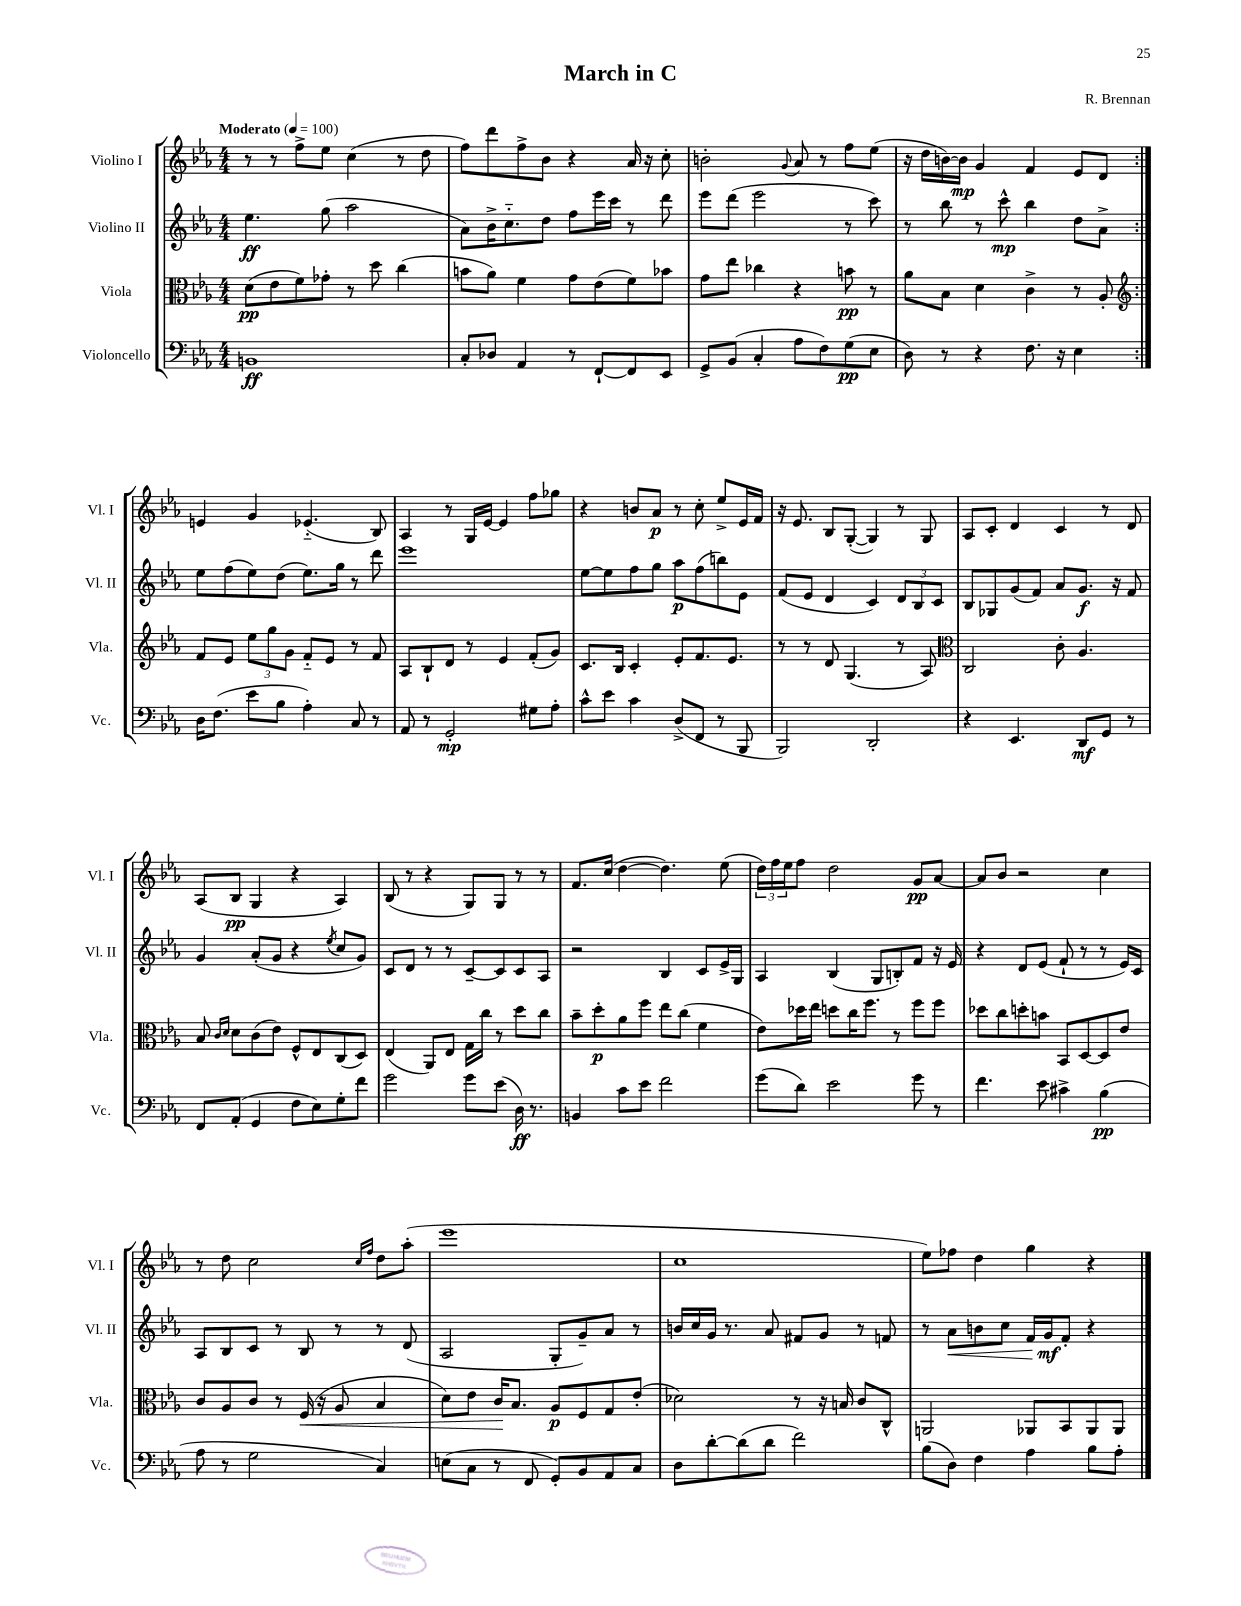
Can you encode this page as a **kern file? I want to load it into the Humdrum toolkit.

**kern	**dynam	**kern	**dynam	**kern	**dynam	**kern	**dynam
*part4	*part4	*part3	*part3	*part2	*part2	*part1	*part1
*staff4	*staff4	*staff3	*staff3	*staff2	*staff2	*staff1	*staff1
*I"Violoncello	*	*I"Viola	*	*I"Violino II	*	*I"Violino I	*
*I'Vc.	*	*I'Vla.	*	*I'Vl. II	*	*I'Vl. I	*
*clefF4	*	*clefC3	*	*clefG2	*	*clefG2	*
*k[b-e-a-]	*	*k[b-e-a-]	*	*k[b-e-a-]	*	*k[b-e-a-]	*
*M4/4	*	*M4/4	*	*M4/4	*	*M4/4	*
*MM100	*	*MM100	*	*MM100	*	*MM100	*
=1	=1	=1	=1	=1	=1	=1	=1
!	!	!	!	!	!	!LO:TX:a:B:t=Moderato	!
1BBn	ff	(8d\L	pp	4.ee-\	ff	8r	.
.	.	8e-\	.	.	.	8r	.
.	.	8f\)	.	.	.	8ff^\L	.
.	.	8g-X'\J	.	(8gg\	.	8ee-\J	.
.	.	8r	.	2aa-\	.	(4cc\	.
.	.	8dd\	.	.	.	.	.
.	.	(4cc\	.	.	.	8r	.
.	.	.	.	.	.	8dd\	.
=2	=2	=2	=2	=2	=2	=2	=2
8C'/L	.	8bn\L	.	8a-\L)	.	8ff\L)	.
8D-X/J	.	8a-\J)	.	16b-^\K	.	8ddd\	.
.	.	.	.	8.cc\	.	.	.
4AA-/	.	4f\	.	.	.	8ff^\	.
.	.	.	.	8dd\J	.	8b-\J	.
8r	.	8g\L	.	8ff\L	.	4r	.
[8FF`/L	.	(8e-\	.	16eee-\L	.	.	.
.	.	.	.	16ccc\JJ	.	.	.
8FF/]	.	8f\)	.	8r	.	16a-/	.
.	.	.	.	.	.	16r	.
8EE-/J	.	8b-X\J	.	8ddd\	.	8cc'\	.
=3	=3	=3	=3	=3	=3	=3	=3
8GG^/L	.	8g\L	.	8eee-\L	.	2bn'\	.
(8BB-/J	.	8ee-\J	.	(8ddd\J	.	.	.
4C'/	.	4cc-X\	.	2eee-\	.	.	.
.	.	.	.	.	.	8qqg/	.
8A-\L	.	4r	.	.	.	8a-/	.
8F\)	.	.	.	.	.	8r	.
(8G\	pp	8bn\	pp	8r	.	8ff\L	.
8E-\J	.	8r	.	8ccc\)	.	(8ee-\J	.
=4	=4	=4	=4	=4	=4	=4	=4
8D\)	.	8a-\L	.	8r	.	16r	.
.	.	.	.	.	.	16dd\LL	.
8r	.	8B-\J	.	8bb-\	.	[16bn\)	.
.	.	.	.	.	.	16b\JJ]	mp
4r	.	4d\	.	8r	.	4g/	.
.	.	.	.	8ccc^^\	mp	.	.
8.F\	.	4c^\	.	4bb-\	.	4f/	.
16r	.	.	.	.	.	.	.
4E-\	.	8r	.	8dd\L	.	8e-/L	.
.	.	8A-'/	.	8a-^\J	.	8d/J	.
!!LO:LB:g=z
=5:|!	=5:|!	=5:|!	=5:|!	=5:|!	=5:|!	=5:|!	=5:|!
*	*	*clefG2	*	*	*	*	*
16D\KL	.	8f/L	.	8ee-\L	.	4en/	.
(8.F\J	.	.	.	.	.	.	.
.	.	8e-/J	.	(8ff\	.	.	.
8e-\L	.	12ee-\L	.	8ee-\)	.	4g/	.
.	.	12gg\	.	.	.	.	.
8B-\J	.	.	.	(8dd\J	.	.	.
.	.	12g\J	.	.	.	.	.
4A-'\)	.	8f/L	.	8.ee-\L)	.	(4.e-X/	.
.	.	8e-/J	.	.	.	.	.
.	.	.	.	16gg\Jk	.	.	.
8C/	.	8r	.	8r	.	.	.
8r	.	8f/	.	8ddd\	.	8B-/)	.
=6	=6	=6	=6	=6	=6	=6	=6
8AA-/	.	8A-/L	.	1eee-	.	4A-/	.
8r	.	8B-`/	.	.	.	.	.
2GG'/	mp	8d/J	.	.	.	8r	.
.	.	8r	.	.	.	16G/LL	.
.	.	.	.	.	.	[16e-/JJ	.
.	.	4e-/	.	.	.	4e-/]	.
8G#X\L	.	(8f'/L	.	.	.	8ff\L	.
8A-'\J	.	8g/J)	.	.	.	8gg-X\J	.
=7	=7	=7	=7	=7	=7	=7	=7
8c^^\L	.	8.c/L	.	[8ee-\L	.	4r	.
8e-\J	.	.	.	8ee-\]	.	.	.
.	.	16B-/Jk	.	.	.	.	.
4c\	.	4c'/	.	8ff\	.	8bn/L	.
.	.	.	.	8gg\J	.	8a-/J	p
(8D^/L	.	8e-'/L	.	8aa-\L	p	8r	.
8FF/J	.	8.f/	.	(8ff\	.	8cc'\	.
8r	.	.	.	8bbn\)	.	8ee-^/L	.
.	.	8.e-/J	.	.	.	.	.
8BBB-/	.	.	.	8e-\J	.	16e-/L	.
.	.	.	.	.	.	16f/JJ	.
=8	=8	=8	=8	=8	=8	=8	=8
2BBB-/)	.	8r	.	(8f/L	.	16r	.
.	.	.	.	.	.	8.e-/	.
.	.	8r	.	8e-/J	.	.	.
.	.	8d/	.	4d/	.	8B-/L	.
.	.	(4.G/	.	.	.	([8G'/J	.
2DD'/	.	.	.	4c/)	.	4G/])	.
.	.	8r	.	12d/L	.	8r	.
.	.	.	.	12B-/	.	.	.
.	.	8A-/)	.	.	.	8G/	.
.	.	.	.	12c/J	.	.	.
=9	=9	=9	=9	=9	=9	=9	=9
*	*	*clefC3	*	*	*	*	*
4r	.	2C/	.	8B-/L	.	8A-/L	.
.	.	.	.	8G-X/	.	8c'/J	.
4.EE-/	.	.	.	(8g/	.	4d/	.
.	.	.	.	8f/J)	.	.	.
.	.	8c'\	.	8a-/L	.	4c/	.
8DD/L	mf	4.A-/	.	8.g/J	f	.	.
8GG/J	.	.	.	.	.	8r	.
.	.	.	.	16r	.	.	.
8r	.	.	.	8f/	.	8d/	.
!!LO:LB:g=z
=10	=10	=10	=10	=10	=10	=10	=10
8FF/L	.	8B-/	.	4g/	.	(8A-/L	.
.	.	16qqc/LL	.	.	.	.	.
.	.	16qqd/JJ	.	.	.	.	.
(8AA-'/J	.	8d\L	.	.	.	8B-/J	pp
4GG/	.	(8c\	.	(8a-'/L	.	4G/	.
.	.	8e-\J)	.	8g/J	.	.	.
8F\L	.	8F^^/L	.	4r	.	4r	.
8E-\)	.	8E-/	.	.	.	.	.
.	.	.	.	8qee-/	.	.	.
8G'\	.	(8C/	.	8cc/L	.	4A-/)	.
8f\J	.	8D/J)	.	8g/J)	.	.	.
=11	=11	=11	=11	=11	=11	=11	=11
2g\	.	(4E-/	.	8c/L	.	(8B-/	.
.	.	.	.	8d/J	.	8r	.
.	.	8AA-/L)	.	8r	.	4r	.
.	.	8E-/J	.	8r	.	.	.
8g\L	.	16G\LL	.	[8c~/L	.	8G/L)	.
.	.	16cc\JJ	.	.	.	.	.
(8e-\J	.	8r	.	8c/]	.	8G/J	.
16D\)	ff	8dd\L	.	8c/	.	8r	.
8.r	.	.	.	.	.	.	.
.	.	8cc\J	.	8A-/J	.	8r	.
=12	=12	=12	=12	=12	=12	=12	=12
4BBn/	.	8b-~\L	.	2r	.	8.f/L	.
.	.	8dd'\	p	.	.	.	.
.	.	.	.	.	.	(16cc/Jk	.
8c\L	.	8a-\	.	.	.	[4dd\	.
8e-\J	.	8ff\J	.	.	.	.	.
2f\	.	8ee-\L	.	4B-/	.	4.dd\])	.
.	.	(8cc\J	.	.	.	.	.
.	.	4f\	.	8c/L	.	.	.
.	.	.	.	16e-^/L	.	(8ee-\	.
.	.	.	.	16G/JJ	.	.	.
=13	=13	=13	=13	=13	=13	=13	=13
(8g\L	.	8e-\L)	.	4A-/	.	24dd\LL)	.
.	.	.	.	.	.	24ff\	.
.	.	.	.	.	.	24ee-\J	.
8d\J)	.	16dd-X\L	.	.	.	8ff\J	.
.	.	16ee-\JJ	.	.	.	.	.
2e-\	.	8ddn\L	.	(4B-/	.	2dd\	.
.	.	16cc\K	.	.	.	.	.
.	.	8.ff\J	.	.	.	.	.
.	.	.	.	8G/L	.	.	.
.	.	8r	.	8Bn'/)	.	.	.
8g\	.	8ff\L	.	8f/J	.	8g/L	pp
8r	.	8ff\J	.	16r	.	[8a-/J	.
.	.	.	.	16e-/	.	.	.
=14	=14	=14	=14	=14	=14	=14	=14
4.f\	.	8dd-X\L	.	4r	.	8a-/L]	.
.	.	8cc\	.	.	.	8b-/J	.
.	.	8ddn'\	.	8d/L	.	2r	.
8e-\	.	8bn\J	.	(8e-/J	.	.	.
4c#X^\	.	8BB-/L	.	8f`/	.	.	.
.	.	[8D/	.	8r	.	.	.
(4B-\	pp	8D/]	.	8r	.	4cc\	.
.	.	8e-/J	.	16e-/LL)	.	.	.
.	.	.	.	16c/JJ	.	.	.
!!LO:LB:g=z
=15	=15	=15	=15	=15	=15	=15	=15
8A-\	.	8c/L	.	8A-/L	.	8r	.
8r	.	8A-/	.	8B-/	.	8dd\	.
2G\	.	8c/J	.	8c/J	.	2cc\	.
.	.	8r	.	8r	.	.	.
!	!	!	!LO:HP:b	!	!	!	!
.	.	(16F/	<	8B-/	.	.	.
.	.	16r	.	.	.	.	.
.	.	8A-/	.	8r	.	.	.
.	.	.	.	.	.	16qqcc/LL	.
.	.	.	.	.	.	16qqff/JJ	.
4C/)	.	4B-/	.	8r	.	8dd\L	.
.	.	.	.	(8d/	.	(8aa-'\J	.
=16	=16	=16	=16	=16	=16	=16	=16
(8En\L	.	8d\L)	.	2A-/	.	1eee-	.
8C\J	.	8e-\J	.	.	.	.	.
8r	.	16c/KL	.	.	.	.	.
.	.	8.B-/J	[	.	.	.	.
8FF/	.	.	.	.	.	.	.
8GG'/L)	.	8A-/L	p	8G'/L	.	.	.
8BB-/	.	8F/	.	8g~/)	.	.	.
8AA-/	.	8G/	.	8a-/J	.	.	.
8C/J	.	(8e-'/J	.	8r	.	.	.
=17	=17	=17	=17	=17	=17	=17	=17
8D\L	.	2d-X\)	.	16bn/LL	.	1cc	.
.	.	.	.	16cc/	.	.	.
[8d'\	.	.	.	16g/JJ	.	.	.
.	.	.	.	8.r	.	.	.
(8d\]	.	.	.	.	.	.	.
8d\J	.	.	.	8a-/	.	.	.
2f\)	.	8r	.	8f#X/L	.	.	.
.	.	16r	.	8g/J	.	.	.
.	.	16Bn/	.	.	.	.	.
.	.	8c/L	.	8r	.	.	.
.	.	8C^^/J	.	8fn/	.	.	.
=18	=18	=18	=18	=18	=18	=18	=18
(8B-\L	.	2AAn/	.	8r	.	8ee-\L)	.
!	!	!	!	!	!LO:HP:b	!	!
8D\J)	.	.	.	8a-\L	<	8ff-X\J	.
4F\	.	.	.	8bn\	.	4dd\	.
.	.	.	.	8cc\J	.	.	.
4A-\	.	8AA-X/L	.	16f/LL	.	4gg\	.
.	.	.	.	16g/J	mf	.	.
.	.	8BB-/	.	8f'/J	[	.	.
8B-\L	.	8AA-/	.	4r	.	4r	.
8A-'\J	.	8AA-/J	.	.	.	.	.
==	==	==	==	==	==	==	==
*-	*-	*-	*-	*-	*-	*-	*-
